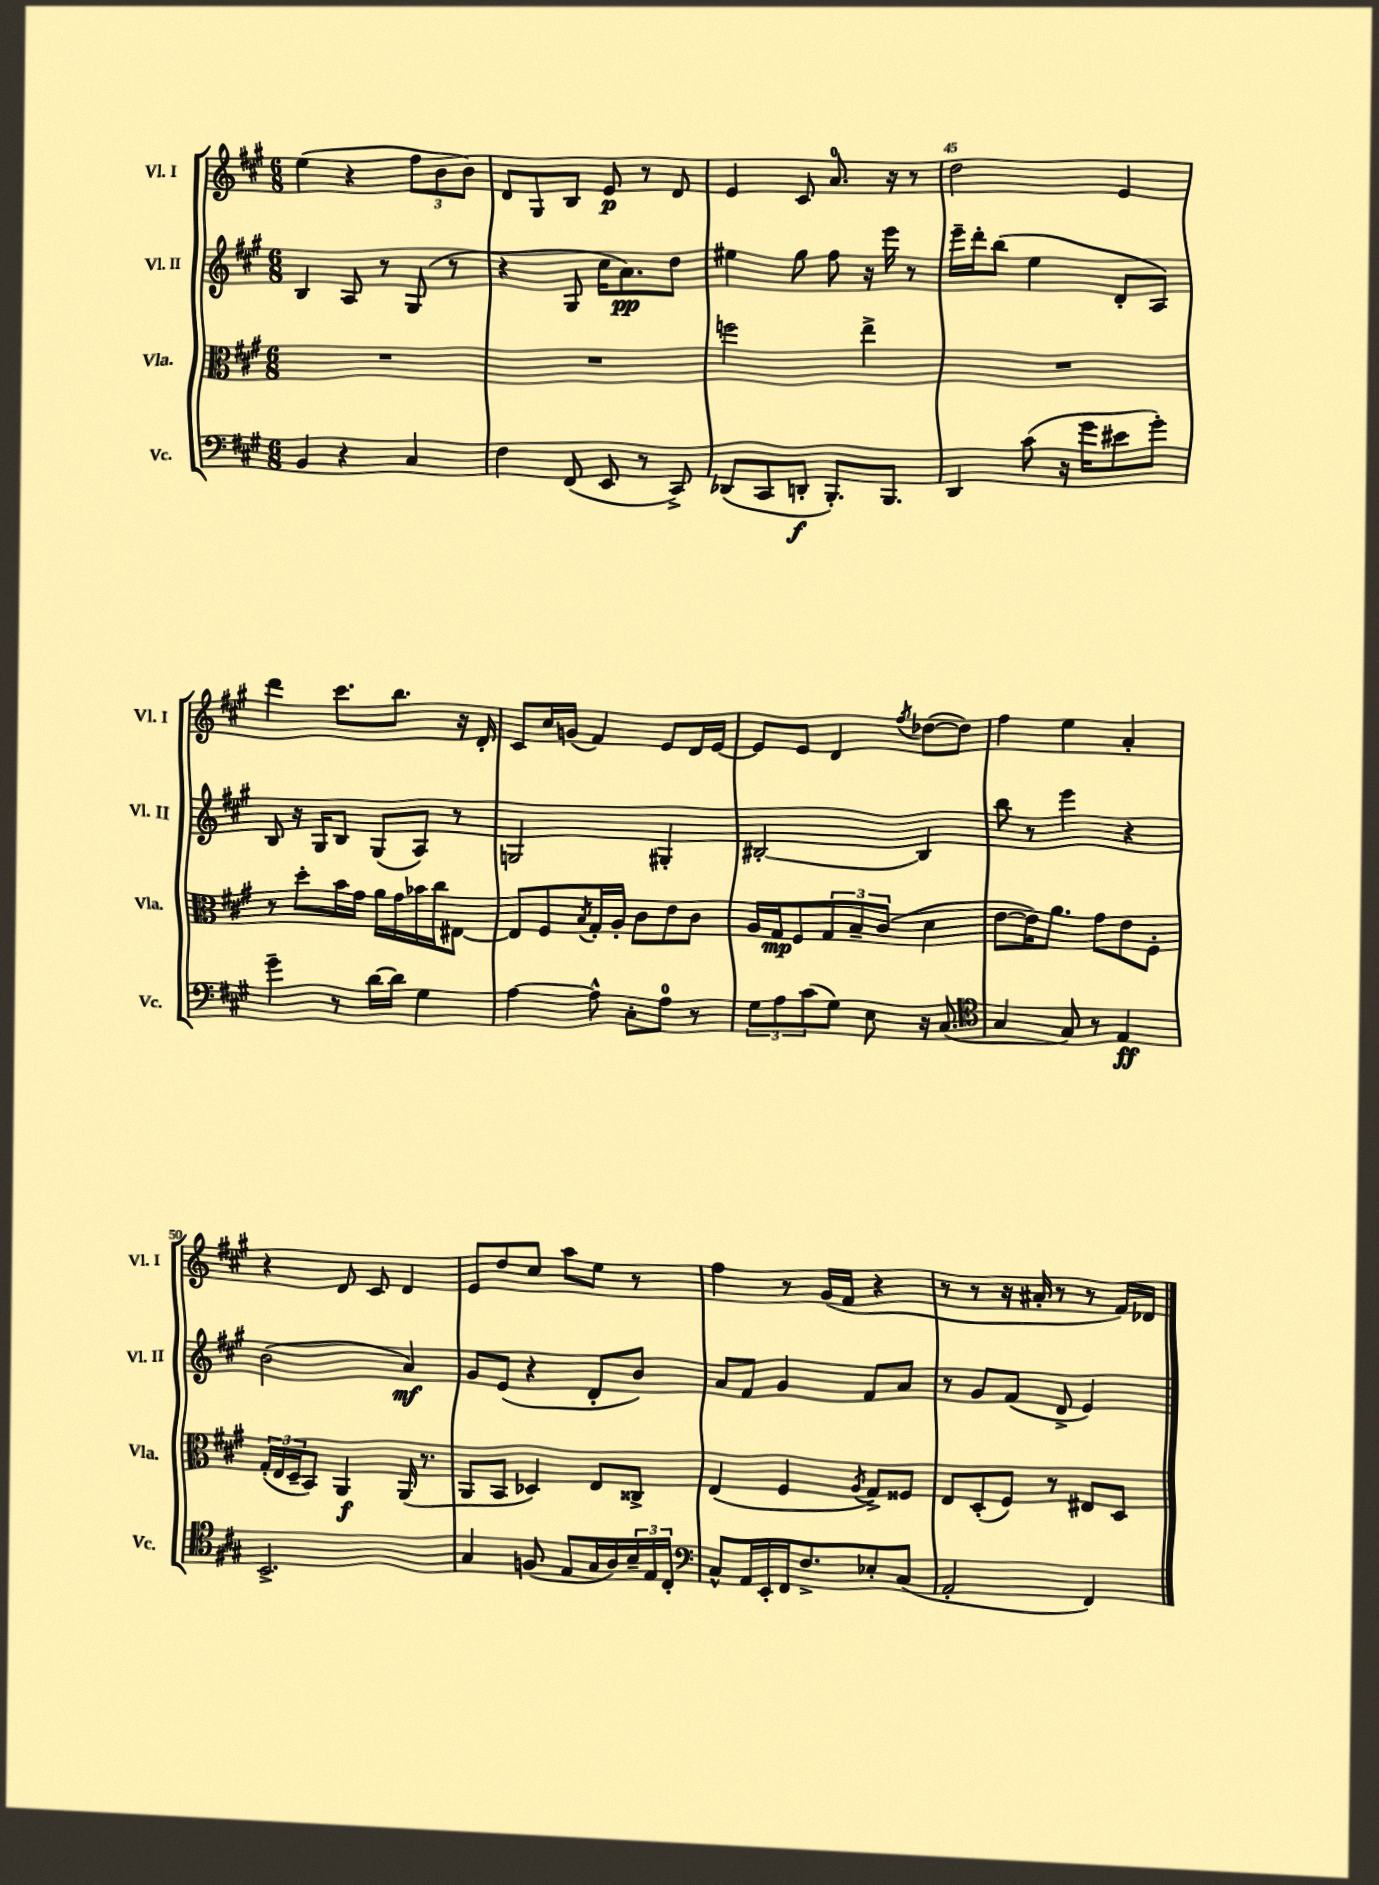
<<
\new StaffGroup <<
\new Staff = "s0" \with { instrumentName = "Vl. I" shortInstrumentName = "Vl. I" } {
    \clef treble \key a \major \numericTimeSignature \time 6/8
    e''4( r4 \tuplet 3/2 { fis''8 b'8 b'8) } |
    d'8 gis8 b8 e'8\p r8 d'8 |
    e'4 cis'8 a'8.-0 r16 r8 |
    d''2 e'4 |
    d'''4 cis'''8. b''8. r16 d'16-. |
    cis'8 cis''16 g'16( fis'4) e'8 d'16 e'16~ |
    e'8 e'8 d'4 \acciaccatura { fis''8 } des''8~( des''8) |
    fis''4 e''4 a'4-. |
    r4 d'8 cis'8 d'4 |
    e'8 d''8 cis''8 a''8 e''8 r8 |
    fis''4 r8 gis'16( fis'16 r4 |
    r8 r8 r16 ais'16-. r8 r8 fis'16) des'16 \bar "|." |
}
\new Staff = "s1" \with { instrumentName = "Vl. II" shortInstrumentName = "Vl. II" } {
    \clef treble \key a \major \numericTimeSignature \time 6/8
    b4 a8 r8 gis8( r8 |
    r4 gis8 cis''16 a'8.\pp) d''8 |
    eis''4 gis''8 fis''8 r16 e'''16 r8 |
    e'''16-- d'''16-. b''8( e''4 d'8-. a8) |
    b8 r16 gis16 b8 gis8( a8) r8 |
    g2 gis4-. |
    bis2~-. bis4 |
    b''8 r8 e'''4 r4 |
    b'2( a'4\mf) |
    gis'8 e'8( r4 d'8-. b'8) |
    a'8 fis'8 gis'4 fis'8 a'8 |
    r8 gis'8 fis'8( d'8-> e'4) \bar "|." |
}
\new Staff = "s2" \with { instrumentName = "Vla." shortInstrumentName = "Vla." } {
    \clef alto \key a \major \numericTimeSignature \time 6/8
    R2. |
    R2. |
    f''2 e''4-> |
    R2. |
    r8 d''8-. b'16 gis'16 a'16 gis'16 bes'16 cis''16 eis8~ |
    eis8 fis8 \acciaccatura { b8 } gis16-. a16-. cis'8 e'8 cis'8 |
    a16 gis16\mp fis8 \tuplet 3/2 { gis8 b8-- cis'8( } d'4 |
    e'8~ e'16) a'8. gis'8 e'8 fis8-. |
    \tuplet 3/2 { gis16-.( e16 d16-- } b,8) a,4\f a,16( r8. |
    a,8 b,8 des4) e8 cisis8-> |
    e4( fis4 \acciaccatura { a8 } gis8->) fisis8 |
    e8 d8-.( fis8) r8 eis8 d8 \bar "|." |
}
\new Staff = "s3" \with { instrumentName = "Vc." shortInstrumentName = "Vc." } {
    \clef bass \key a \major \numericTimeSignature \time 6/8
    b,4 r4 cis4 |
    fis4 fis,8( e,8 r8 cis,8->) |
    des,8( cis,8 d,8-.\f b,,8.-.) b,,8. |
    d,4 cis'8( r16 gis'16 eis'8 gis'8-.) |
    gis'4-- r8 d'16~ d'16 gis4 |
    a4~ a8-^ cis8-. a8-0 r8 |
    \tuplet 3/2 { gis8 a8 cis'8( } gis8) e8 r16 cis8.( |
    \clef tenor gis4 gis8) r8 e4\ff |
    b,2.-> |
    gis4 f8( e8 gis16 a16) \tuplet 3/2 { b16-- e16 cis16-. } |
    \clef bass cis8-^ a,16 e,16-. fis,16 fis8.-> ees8-. cis8( |
    a,2-. fis,4) \bar "|." |
}
>>
>>
\layout { \context { \Score currentBarNumber = #42 \override BarNumber.break-visibility = ##(#f #t #t) barNumberVisibility = #(every-nth-bar-number-visible 5) } }
